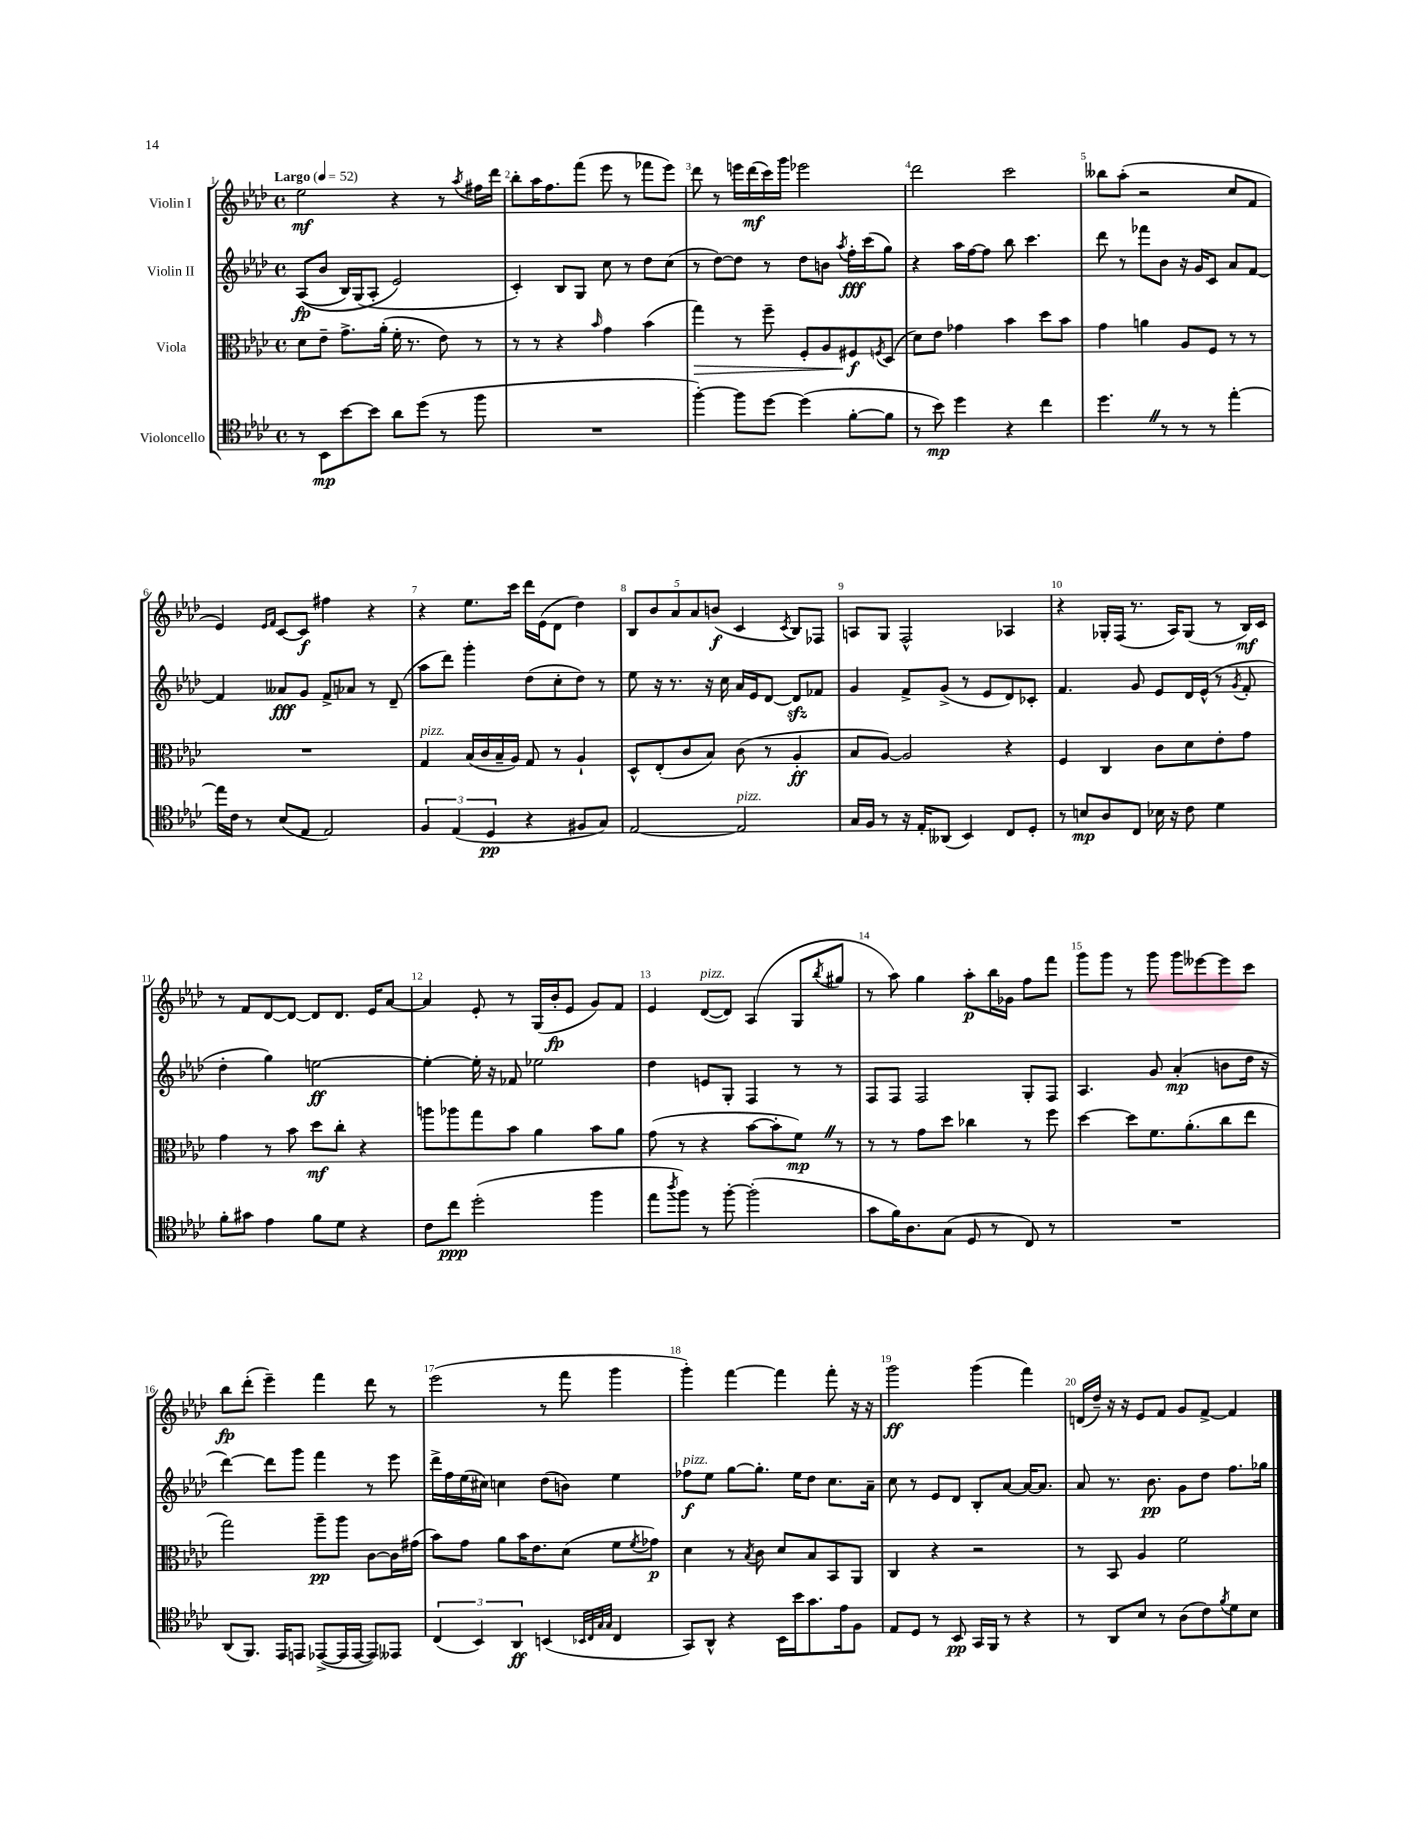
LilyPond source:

<<
\new StaffGroup <<
\new Staff = "s0" \with { instrumentName = "Violin I" } {
    \clef treble \key aes \major \defaultTimeSignature \time 4/4 \tempo "Largo" 4 = 52
    ees''2\mf r4 r8 \acciaccatura { aes''8 } fis''16 des'''16 |
    bes''8-. aes''16 f''8. f'''8( ees'''8 r8 fes'''8 ees'''8) |
    des'''8 r8 e'''16 des'''16\mf( c'''16) g'''16 ees'''2 |
    des'''2 c'''2 |
    beses''8 aes''8-.( r2 c''8 f'8 |
    ees'4) \grace { ees'16 f'16 } c'8~ c'8\f fis''4 r4 |
    r4 ees''8. c'''16 des'''16 ees'16( des'8 des''4) |
    \tuplet 5/4 { bes8 bes'8 aes'8 aes'8 b'8\f( } c'4 \acciaccatura { c'8 } bes8) fes8 |
    a8 g8 f2-^ aes4 |
    r4 ges16-. f16( r8. aes16) ges8( r8 bes16\mf) c'16 |
    r8 f'8 des'8~ des'8~ des'8 des'8. ees'16 aes'8~ |
    aes'4 ees'8-. r8 g16( bes'16-.\fp ees'8 g'8) f'8 |
    ees'4 des'8~^\markup { \italic "pizz." }( des'8) aes4( g8 \acciaccatura { bes''8 } gis''8 |
    r8 aes''8) g''4 aes''8-.\p bes''16 ges'16 f''8 f'''8 |
    g'''8 g'''8 r8 g'''8 g'''8 eeses'''8~ eeses'''8 c'''8 |
    bes''8\fp des'''8-.( ees'''4--) f'''4 des'''8 r8 |
    ees'''2( r8 f'''8 g'''4 |
    g'''4-.) f'''4~ f'''4 f'''8-. r16 r16 |
    g'''2\ff g'''4( f'''4) |
    d'16( des''16--) r16 r16 ees'8 f'8 g'8 f'8~-> f'4 \bar "|." |
}
\new Staff = "s1" \with { instrumentName = "Violin II" } {
    \clef treble \key aes \major \defaultTimeSignature \time 4/4
    aes8\fp(\( bes'8 bes16) g16( aes8-. ees'2\) |
    c'4-.) bes8 g8 c''8 r8 des''8 c''8( |
    r8 des''8~) des''8 r8 des''8 b'8 \acciaccatura { aes''8 } f''16-.\fff c'''16( g''8) |
    r4 aes''16 f''16~ f''8 bes''8 c'''4. |
    des'''8 r8 fes'''8 bes'8 r16 g'16 c'8 aes'8 f'8~ |
    f'4 aeses'8\fff g'8 f'8-> aes'8 r8 des'8--( |
    aes''8 des'''8) g'''4-. des''8( c''8-. des''8) r8 |
    ees''8 r16 r8. r16 c''16 aes'16 ees'16 des'8~ des'8\sfz fes'8 |
    g'4 f'8-> g'8->( r8 ees'8 des'8) ces'8-. |
    f'4. g'8 ees'8 des'16 ees'16-^( r8 \acciaccatura { g'8 } f'8-. |
    des''4-. g''4) e''2~\ff |
    e''4~-. e''16-. r16 fes'8 ees''2 |
    des''4 e'8 g8-. f4 r8 r8 |
    f8 f8 f2 g8-. f8 |
    aes4. g'8 aes'4-.\mp( b'8 des''16 r16 |
    des'''4~) des'''8 g'''8 f'''4 r8 ees'''8 |
    des'''16-> f''16 ees''16( cis''16) c''4 des''8( b'8) ees''4 |
    fes''8\f^\markup { \italic "pizz." } ees''8 g''8~ g''8.-. ees''16 des''8 c''8. aes'16-- |
    c''8 r8 ees'8 des'8 bes8-. aes'8~ aes'16~ aes'8. |
    aes'8 r8. bes'8.\pp g'8 des''8 f''8. ges''16 \bar "|." |
}
\new Staff = "s2" \with { instrumentName = "Viola" } {
    \clef alto \key aes \major \defaultTimeSignature \time 4/4
    des'8 ees'8-- g'8.-> aes'16-.( f'16-. r8. ees'8) r8 |
    r8 r8 r4 \grace { bes'16 } g'4 bes'4( |
    g''4\>) r8 f''8-- f8-. aes8 fis8\f\! \acciaccatura { f8 } des8( |
    des'8) ees'8 ges'4 bes'4 des''8 bes'8 |
    g'4 a'4 aes8 f8 r8 r8 |
    R1 |
    g4^\markup { \italic "pizz." } bes16( c'16 bes16-- aes16) g8 r8 aes4-! |
    des8-^ ees8-.( c'8 bes8) c'8( r8 aes4-.\ff |
    bes8 aes8~) aes2 r4 |
    f4 c4 c'8 des'8 ees'8-. g'8 |
    g'4 r8 bes'8 des''8\mf c''8-. r4 |
    a''8 aes''8 g''8 bes'8 aes'4 bes'8 aes'8 |
    g'8( r8 r4 bes'8~ bes'8-. f'8\mp) \once \override BreathingSign.text = \markup { \musicglyph "scripts.caesura.straight" } \breathe r8 |
    r8 r8 g'8 des''8 ces''4 r8 f''8 |
    des''4~ des''8 f'8. aes'8.-.( c''8 ees''8 |
    g''2) aes''8--\pp aes''8 c'8~ c'16 gis'16( |
    bes'8) g'8 aes'8 bes'16 ees'8. des'8( f'8 \acciaccatura { f'8 } ges'8\p) |
    des'4 r8 \acciaccatura { bes8 } c'8 des'8 bes8 bes,8 aes,8 |
    c4 r4 r2 |
    r8 bes,8 aes4 f'2 \bar "|." |
}
\new Staff = "s3" \with { instrumentName = "Violoncello" } {
    \clef tenor \key aes \major \defaultTimeSignature \time 4/4
    r8 bes,8\mp bes'8~ bes'8 aes'8 des''8( r8 f''8 |
    R1 |
    f''4~-.) f''8 des''8~ des''4( f'8~-. f'8 |
    r8 bes'8\mp) des''4 r4 c''4 |
    des''4. \once \override BreathingSign.text = \markup { \musicglyph "scripts.caesura.straight" } \breathe r8 r8 r8 ees''4~-. |
    ees''16 c'16 r8 bes8( ees8 ees2) |
    \tuplet 3/2 { f4 ees4( des4\pp } r4 fis8 g8) |
    ees2~ ees2^\markup { \italic "pizz." } |
    g16 f16 r8 r16 ees16-. aeses,8( bes,4) c8 des8-. |
    r8 b8\mp aes8 c8 bes16 r16 c'8 des'4 |
    f'8-. gis'8 ees'4 f'8 des'8 r4 |
    c'8 c''8\ppp des''2-.( f''4 |
    ees''8 \acciaccatura { aes''8 } f''8) r8 f''8~-. f''2-.( |
    g'8 f'16) aes8. g8( des8 r8 c8) r8 |
    R1 |
    aes,8( f,8.) ees,16 e,8 ees,8~->( ees,16 ees,16~ ees,8) eeses,8 |
    \tuplet 3/2 { c4( bes,4) aes,4\ff } b,4( \grace { bes,32 c32 g32 g32 } c4 |
    g,8) aes,8-^ r4 bes,16 bes'16 g'8. ees'16 f8 |
    ees8 des8 r8 bes,8\pp g,16 f,16 r8 r4 |
    r8 aes,8 bes8 r8 aes8( c'8) \acciaccatura { f'8 } des'8 bes8 \bar "|." |
}
>>
>>
\layout { \context { \Score \override BarNumber.break-visibility = ##(#f #t #t) barNumberVisibility = #all-bar-numbers-visible } }
